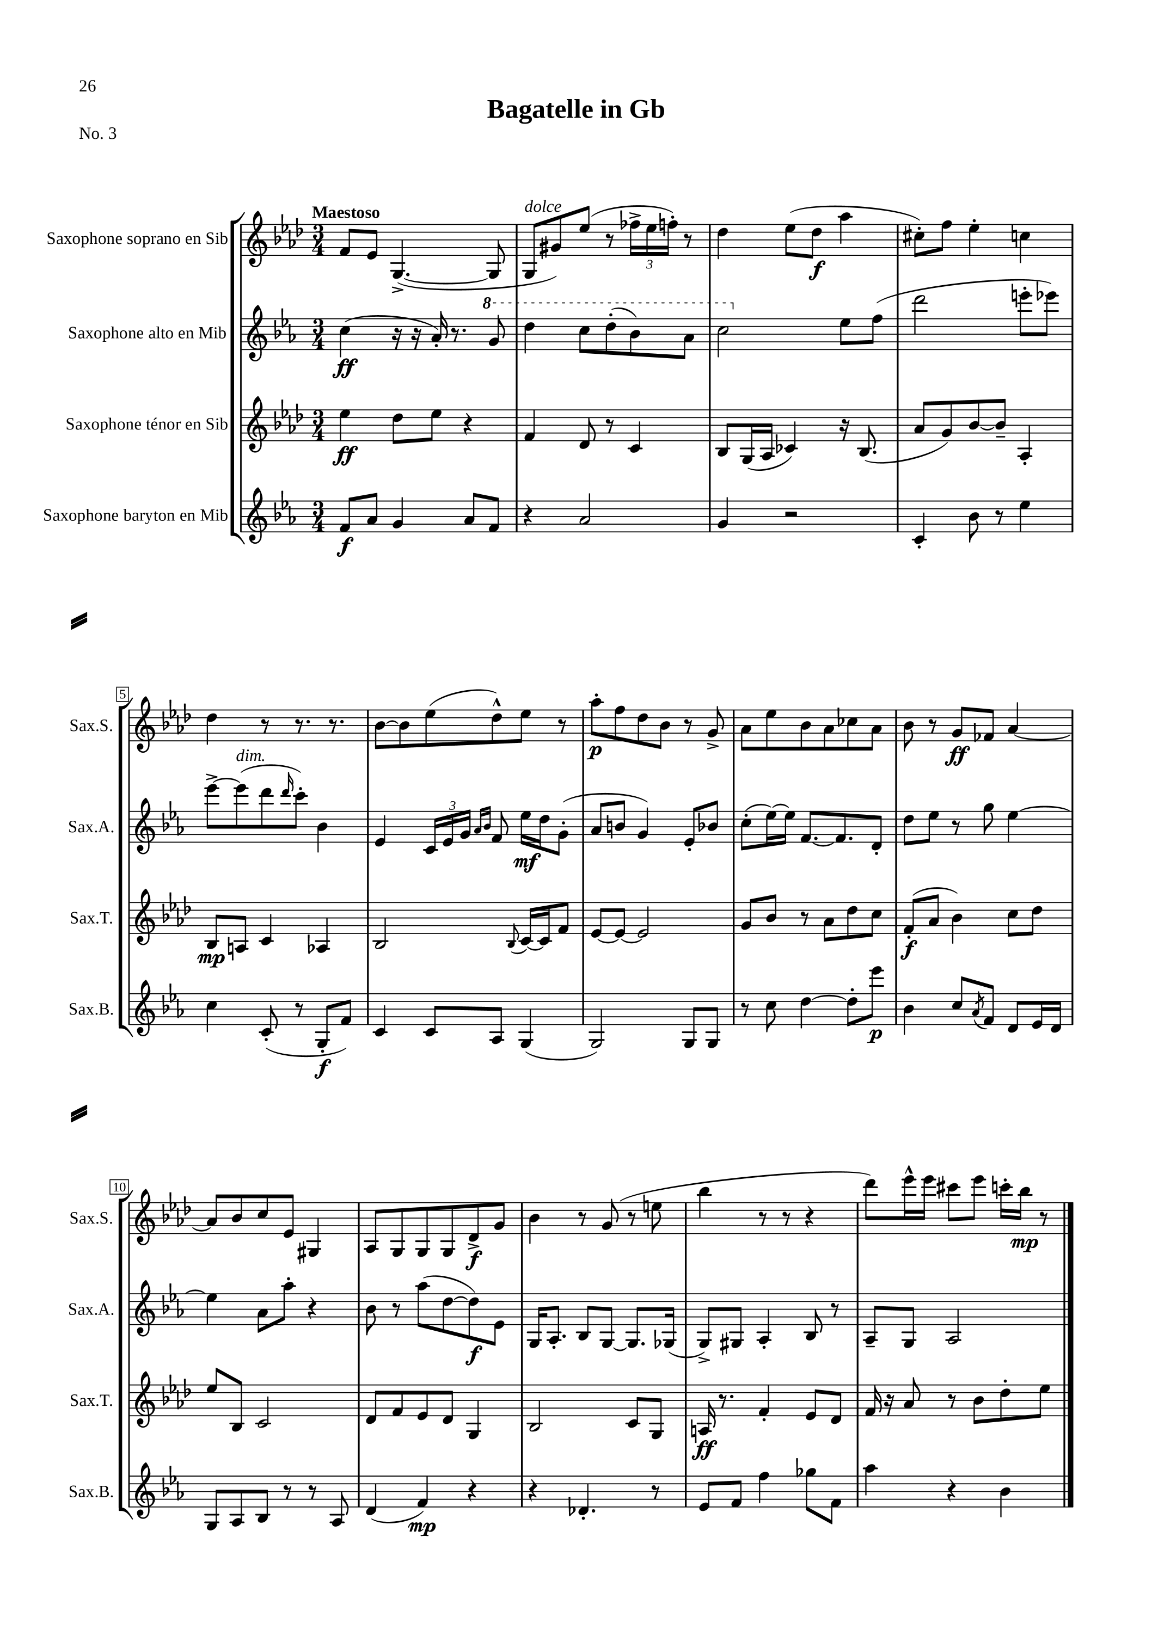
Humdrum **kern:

**kern	**dynam	**kern	**dynam	**kern	**dynam	**kern	**dynam
*part4	*part4	*part3	*part3	*part2	*part2	*part1	*part1
*staff4	*staff4	*staff3	*staff3	*staff2	*staff2	*staff1	*staff1
*I"Saxophone baryton en Mib	*	*I"Saxophone ténor en Sib	*	*I"Saxophone alto en Mib	*	*I"Saxophone soprano en Sib	*
*I'Sax.B.	*	*I'Sax.T.	*	*I'Sax.A.	*	*I'Sax.S.	*
*clefG2	*	*clefG2	*	*clefG2	*	*clefG2	*
*k[b-e-a-]	*	*k[b-e-a-d-]	*	*k[b-e-a-]	*	*k[b-e-a-d-]	*
*M3/4	*	*M3/4	*	*M3/4	*	*M3/4	*
=1	=1	=1	=1	=1	=1	=1	=1
!	!	!	!	!	!	!LO:TX:a:B:t=Maestoso	!
8f/L	f	4ee-\	ff	(4cc\	ff	8f/L	.
8a-/J	.	.	.	.	.	8e-/J	.
4g/	.	8dd-\L	.	16r	.	([4.G^/	.
.	.	.	.	16r	.	.	.
.	.	8ee-\J	.	16a-'/)	.	.	.
.	.	.	.	8.r	.	.	.
8a-/L	.	4r	.	.	.	.	.
*	*	*	*	*8va	*	*	*
8f/J	.	.	.	8gg/	.	8G/]	.
=2	=2	=2	=2	=2	=2	=2	=2
!	!	!	!	!	!	!LO:TX:a:i:t=dolce	!
4r	.	4f/	.	4ddd\	.	8G/L	.
.	.	.	.	.	.	8g#X/)	.
2a-/	.	8d-/	.	8ccc\L	.	(8ee-/J	.
.	.	8r	.	(8ddd'\	.	8r	.
.	.	4c/	.	8bb-\)	.	24ff-X^\LL	.
.	.	.	.	.	.	24ee-\	.
.	.	.	.	.	.	24ffn'\JJ)	.
.	.	.	.	8aa-\J	.	8r	.
=3	=3	=3	=3	=3	=3	=3	=3
4g/	.	8B-/L	.	2ccc\	.	4dd-\	.
.	.	(16G/L	.	.	.	.	.
.	.	16A-/JJ	.	.	.	.	.
2r	.	4c-X/)	.	.	.	(8ee-\L	.
.	.	.	.	.	.	8dd-\J	f
*	*	*	*	*X8va	*	*	*
.	.	16r	.	8ee-\L	.	4aa-\	.
.	.	(8.B-/	.	.	.	.	.
.	.	.	.	(8ff\J	.	.	.
=4	=4	=4	=4	=4	=4	=4	=4
4c'/	.	8a-/L	.	2ddd\	.	8cc#X'\L)	.
.	.	8g/)	.	.	.	8ff\J	.
8b-\	.	[8b-/	.	.	.	4ee-'\	.
8r	.	8b-~/J]	.	.	.	.	.
4ee-\	.	4A-'/	.	8eeen'\L	.	4ccn\	.
.	.	.	.	8eee-X\J)	.	.	.
!!LO:LB:g=z
=5	=5	=5	=5	=5	=5	=5	=5
4cc\	.	8B-/L	mp	[8eee-^\L	.	4dd-\	.
!	!	!	!	!LO:TX:a:i:t=dim.	!	!	!
.	.	8An/J	.	(8eee-\]	.	.	.
(8c'/	.	4c/	.	8ddd\	.	8r	.
.	.	.	.	16qqddd/	.	.	.
8r	.	.	.	8ccc'\J)	.	8.r	.
8G'/L	f	4A-X/	.	4b-\	.	.	.
.	.	.	.	.	.	8.r	.
8f/J)	.	.	.	.	.	.	.
=6	=6	=6	=6	=6	=6	=6	=6
4c/	.	2B-/	.	4e-/	.	[8b-\L	.
.	.	.	.	.	.	8b-\]	.
8c/L	.	.	.	24c/LL	.	(8ee-\	.
.	.	.	.	24e-/	.	.	.
.	.	.	.	24g/JJ	.	.	.
.	.	.	.	16qqa-/LL	.	.	.
.	.	.	.	16qqb-/JJ	.	.	.
8A-/J	.	.	.	8f/	.	8dd-^^\)	.
.	.	8qqB-/	.	.	.	.	.
(4G/	.	[16c/LL	.	16ee-\LL	mf	8ee-\J	.
.	.	16c/J]	.	16dd\J	.	.	.
.	.	8f/J	.	(8g'\J	.	8r	.
=7	=7	=7	=7	=7	=7	=7	=7
2G/)	.	[8e-/L	.	8a-/L	.	8aa-'\L	p
.	.	8e-/J_	.	8bn/J	.	8ff\	.
.	.	2e-/]	.	4g/)	.	8dd-\	.
.	.	.	.	.	.	8b-\J	.
8G/L	.	.	.	8e-'/L	.	8r	.
8G/J	.	.	.	8b-X/J	.	8g^/	.
=8	=8	=8	=8	=8	=8	=8	=8
8r	.	8g/L	.	(8cc'\L	.	8a-\L	.
8cc\	.	8b-/J	.	[16ee-\L)	.	8ee-\	.
.	.	.	.	16ee-\JJ]	.	.	.
[4dd\	.	8r	.	[8.f/L	.	8b-\	.
.	.	8a-\L	.	.	.	8a-\	.
.	.	.	.	8.f/]	.	.	.
8dd'\L]	.	8dd-\	.	.	.	8cc-X\	.
8eee-\J	p	8cc\J	.	8d'/J	.	8a-\J	.
=9	=9	=9	=9	=9	=9	=9	=9
4b-\	.	(8f'/L	f	8dd\L	.	8b-\	.
.	.	8a-/J	.	8ee-\J	.	8r	.
8cc/L	.	4b-\)	.	8r	.	8g/L	ff
8qa-/	.	.	.	.	.	.	.
8f/J	.	.	.	8gg\	.	8f-X/J	.
8d/L	.	8cc\L	.	[4ee-\	.	[4a-/	.
16e-/L	.	8dd-\J	.	.	.	.	.
16d/JJ	.	.	.	.	.	.	.
!!LO:LB:g=z
=10	=10	=10	=10	=10	=10	=10	=10
8G/L	.	8ee-/L	.	4ee-\]	.	8a-/L]	.
8A-/	.	8B-/J	.	.	.	8b-/	.
8B-/J	.	2c/	.	8a-\L	.	8cc/	.
8r	.	.	.	8aa-'\J	.	8e-/J	.
8r	.	.	.	4r	.	4G#X/	.
8A-/	.	.	.	.	.	.	.
=11	=11	=11	=11	=11	=11	=11	=11
(4d/	.	8d-/L	.	8b-\	.	8A-/L	.
.	.	8f/	.	8r	.	8G/	.
4f/)	mp	8e-/	.	(8aa-\L	.	8G/	.
.	.	8d-/J	.	[8dd\	.	8G/	.
4r	.	4G/	.	8dd\])	f	8d-^/	f
.	.	.	.	8e-\J	.	8g/J	.
=12	=12	=12	=12	=12	=12	=12	=12
4r	.	2B-/	.	16G/KL	.	4b-\	.
.	.	.	.	8.A-'/J	.	.	.
4.d-X'/	.	.	.	8B-/L	.	8r	.
.	.	.	.	[8G/J	.	(8g/	.
.	.	8c/L	.	8.G/L]	.	8r	.
8r	.	8G/J	.	.	.	8een\	.
.	.	.	.	(16G-X/Jk	.	.	.
=13	=13	=13	=13	=13	=13	=13	=13
8e-/L	.	16An/	ff	8G^/L)	.	4bb-\	.
.	.	8.r	.	.	.	.	.
8f/J	.	.	.	8G#X/J	.	.	.
4ff\	.	4f'/	.	4A-'/	.	8r	.
.	.	.	.	.	.	8r	.
8gg-X\L	.	8e-/L	.	8B-/	.	4r	.
8f\J	.	8d-/J	.	8r	.	.	.
=14	=14	=14	=14	=14	=14	=14	=14
4aa-\	.	16f/	.	8A-~/L	.	8ddd-\L)	.
.	.	16r	.	.	.	.	.
.	.	8a-/	.	8G/J	.	16eee-^^\L	.
.	.	.	.	.	.	16eee-\JJ	.
4r	.	8r	.	2A-/	.	8ccc#X\L	.
.	.	8b-\L	.	.	.	8eee-\J	.
4b-\	.	8dd-'\	.	.	.	16cccn'\LL	.
.	.	.	.	.	.	16bb-\JJ	mp
.	.	8ee-\J	.	.	.	8r	.
==	==	==	==	==	==	==	==
*-	*-	*-	*-	*-	*-	*-	*-
